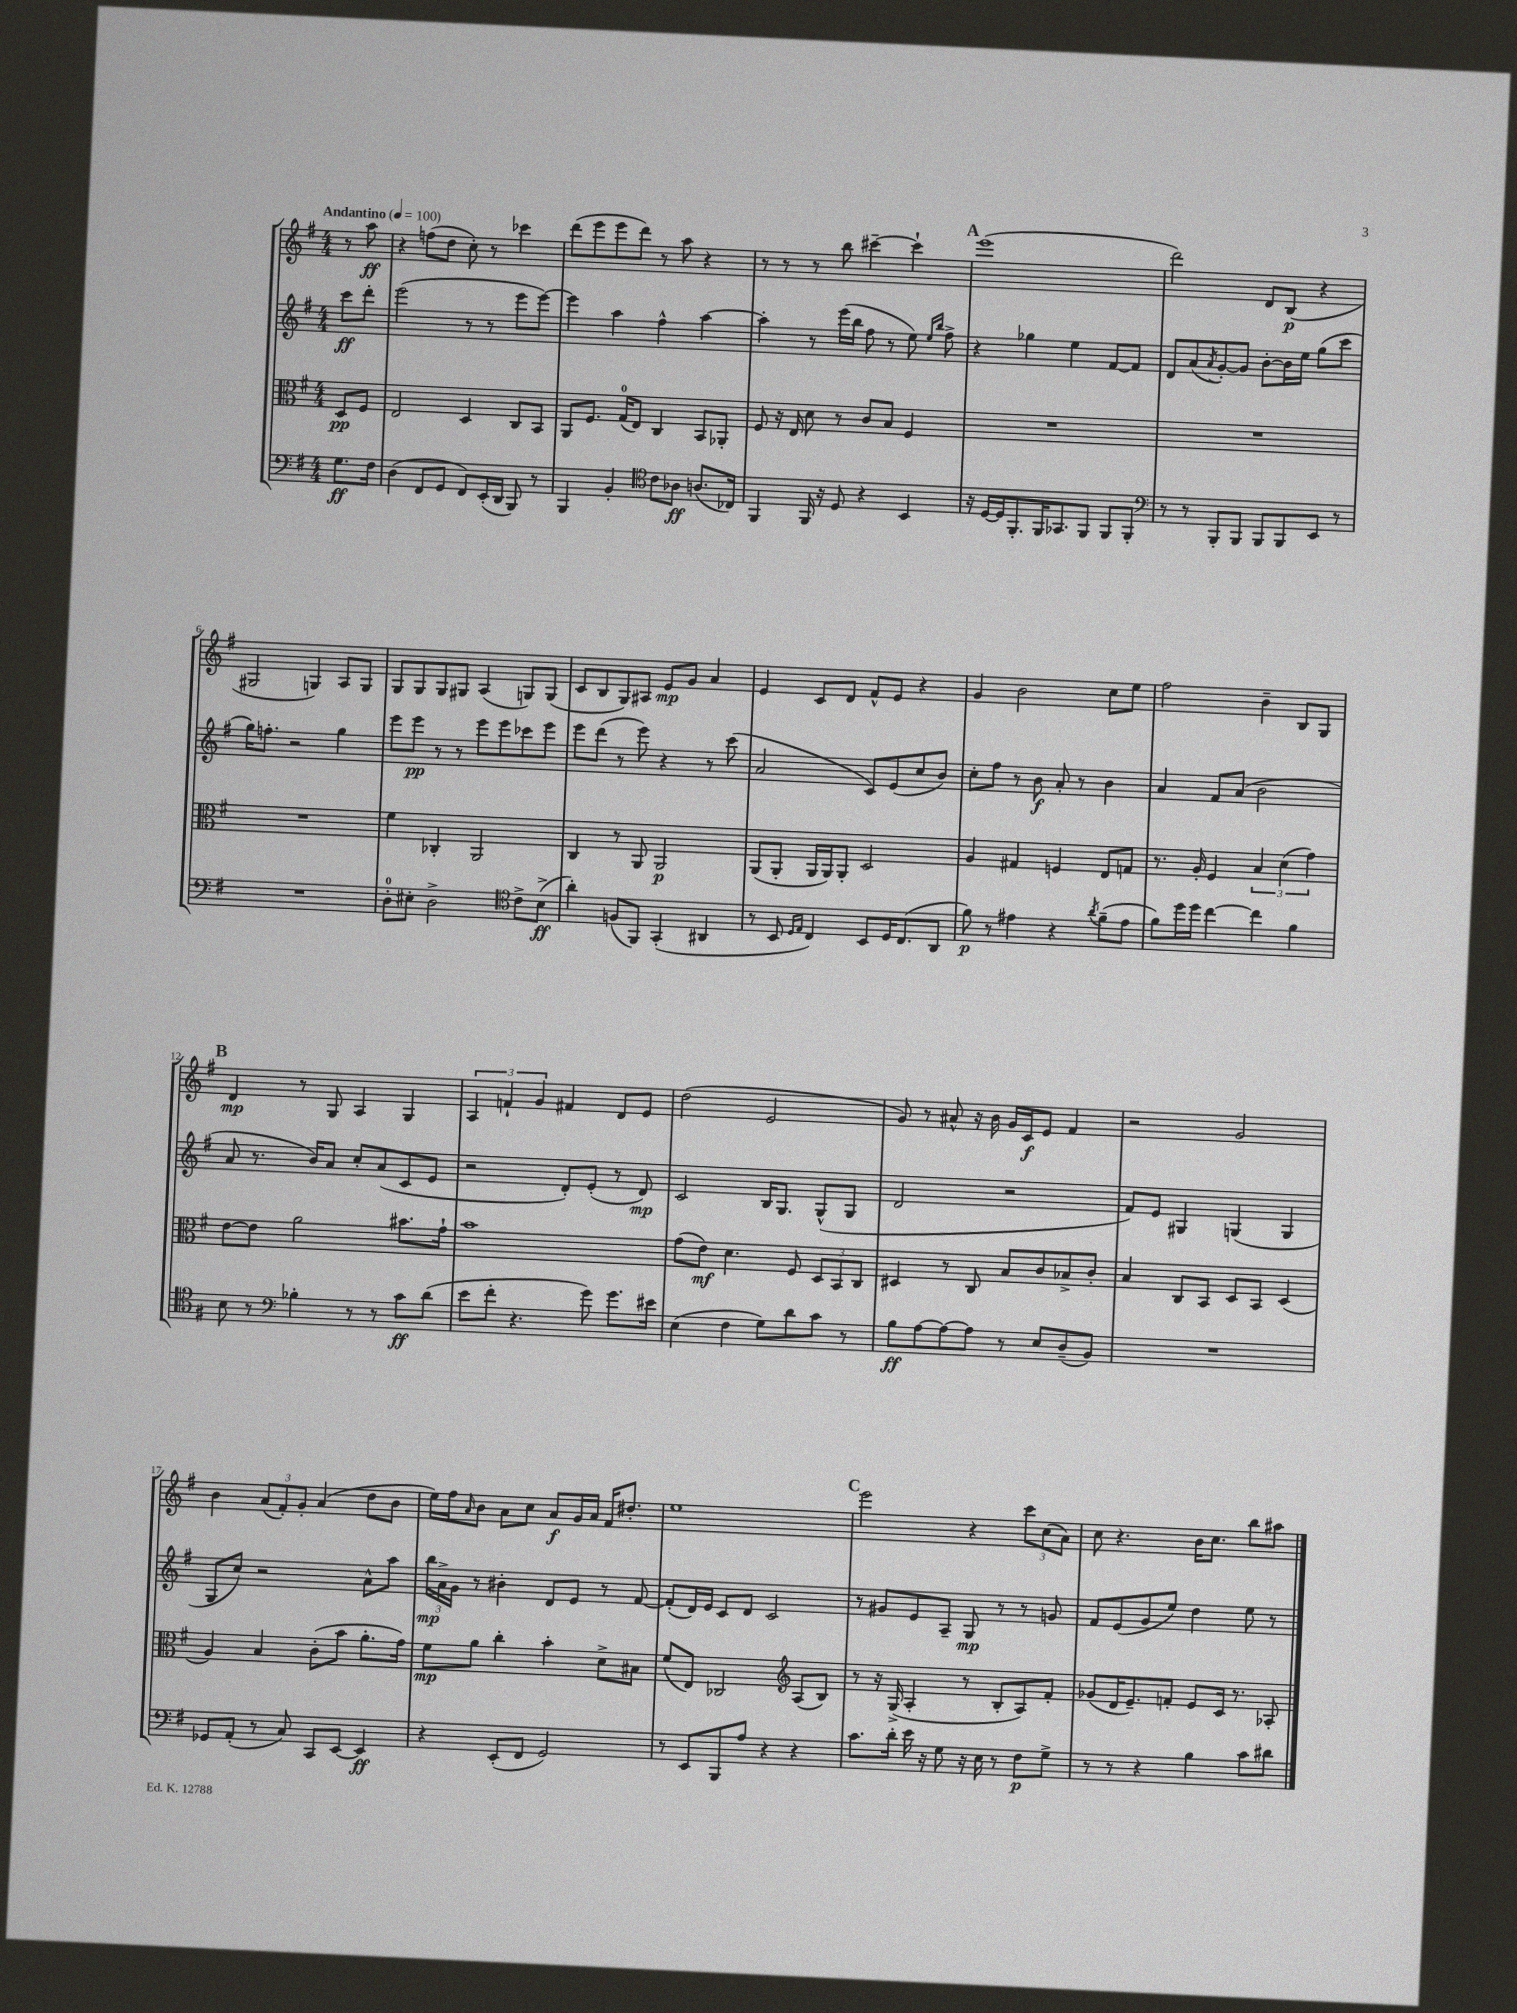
<<
\new StaffGroup <<
\new Staff = "s0" {
    \clef treble \key g \major \numericTimeSignature \time 4/4 \partial 4 \tempo "Andantino" 4 = 100
    r8 a''8\ff |
    r4 f''8( d''8 c''8-.) r8 ces'''4 |
    d'''8( e'''8 e'''8 d'''8) r8 a''8 r4 |
    r8 r8 r8 b''8 cis'''4~-- cis'''4-! |
    \mark \markup { \bold "A" } e'''1( |
    d'''2) d'8 b8\p( r4 |
    gis2 g4) a8 g8 |
    g8 g8 g8 gis8 a4( g8) g8( |
    c'8 b8 g8) ais8 e'8\mp g'8 a'4 |
    e'4 c'8 d'8 fis'8-^ e'8 r4 |
    g'4 b'2 c''8 e''8 |
    fis''2 b'4-- b8 g8 |
    \mark \markup { \bold "B" } d'4\mp r8 g8 a4 g4 |
    \tuplet 3/2 { a4 f'4-! g'4 } fis'4 d'8 e'8 |
    d''2( e'2 |
    g'8) r8 ais'8-^ r16 b'16 g'16 c'16\f e'8 fis'4 |
    r2 g'2 |
    b'4 \tuplet 3/2 { a'8( fis'8-.) g'8-. } a'4( d''8 b'8 |
    e''16) fis''16 \grace { a'16 } b'8 a'8 c''8 a'8\f g'16 a'16 fis'16 dis''8.-. |
    e''1 |
    \mark \markup { \bold "C" } e'''2 r4 \tuplet 3/2 { c'''8 c''8( a'8) } |
    c''8 r4. b'16 c''8. b''8 ais''8 \bar "|." |
}
\new Staff = "s1" {
    \clef treble \key g \major \numericTimeSignature \time 4/4 \partial 4
    c'''8\ff d'''8-. |
    e'''2( r8 r8 e'''8 e'''8~) |
    e'''4 a''4 fis''4-^ a''4~ |
    a''4-. r8 e'''16( b''16 fis''8 r8 e''8) \grace { e''16 b''16 } fis''8-> |
    \mark \markup { \bold "A" } r4 ges''4 e''4 fis'8~ fis'8 |
    d'8 a'8( \acciaccatura { a'8 } g'8~-.) g'8 b'8~-. b'16 e''16 g''8( c'''8 |
    g''16) f''8.-. r2 g''4 |
    e'''8 e'''8\pp r8 r8 e'''8 e'''8 ces'''8 e'''8 |
    e'''8 d'''8( r8 e'''8) r4 r8 c'''8( |
    a'2 c'8) e'8( c''8 b'8) |
    c''8-. fis''8 r8 b'8\f a'8-. r8 b'4 |
    a'4 fis'8 a'8( b'2 |
    \mark \markup { \bold "B" } a'8 r8. b'16) a'8 c''8-. a'8( c'8 e'8 |
    r2 d'8-.) e'8-.( r8 d'8\mp) |
    c'2 b16 g8. g8-^( g8 |
    d'2 r2 |
    fis'8) e'8 gis4 g4( g4 |
    g8 c''8) r2 a'8-^ a''8 |
    \tuplet 3/2 { b''16\mp a'16-> g'16 } r8 bis'4-. d'8 e'8 r8 fis'8~ |
    fis'8-.( d'16) e'16 c'8 d'8 c'2 |
    \mark \markup { \bold "C" } r8 gis'8 e'8 a8-- g8\mp r8 r8 g'8 |
    fis'8 e'8( g'8 e''8) d''4 e''8 r8 \bar "|." |
}
\new Staff = "s2" {
    \clef alto \key g \major \numericTimeSignature \time 4/4 \partial 4
    d8\pp fis8 |
    e2 d4 c8 b,8 |
    a,8 fis8. g16-0( e8) c4 b,8 aes,8-. |
    fis8 r16 e16 d'8 r8 c'8 b8 fis4 |
    \mark \markup { \bold "A" } R1 |
    R1 |
    R1 |
    fis'4 ces4-. a,2 |
    c4 r8 a,8 a,2\p |
    a,8( a,8-. a,16 a,16) a,8-. d2 |
    a4 gis4 f4 e8 g8 |
    r8. a16-. fis4 \tuplet 3/2 { b4 d'4( g'4) } |
    \mark \markup { \bold "B" } e'8~ e'8 a'2 bis'8. g'16-! |
    b'1 |
    g'8( e'8\mf) d'4. fis8 \tuplet 3/2 { d8 b,8 c8 } |
    dis4 r8 c8 b8 c'8 bes8-> c'8-. |
    b4 c8 b,8 d8 b,8 d4( |
    a4) b4 c'8-.( b'8 a'8.-. g'16) |
    fis'8\mp a'8 c''4-. b'4-. d'8-> bis8 |
    fis'8( e8) ces2 \clef treble a8( b8) |
    \mark \markup { \bold "C" } r8 r16 g16->( a4-. r8 b8-. a8) fis'8-. |
    ges'8( d'16 e'8.--) f'8-. e'8 c'16 r8. aes8-. \bar "|." |
}
\new Staff = "s3" {
    \clef bass \key g \major \numericTimeSignature \time 4/4 \partial 4
    g8.\ff fis16 |
    d4( fis,8 g,8 fis,8) e,16-.( d,16 b,,8) r8 |
    b,,4 b,4-. \clef tenor c'8 aes8\ff a8.( ces16) |
    fis,4 fis,16 r16 d8 r4 b,4 |
    \mark \markup { \bold "A" } r16 d16~ d16 fis,8.-. fis,16 ges,8. fis,8 fis,8 fis,8-. |
    \clef bass r8 r8 b,,8-. b,,8 b,,8 b,,8 e,8 r8 |
    R1 |
    d8-0-. eis8-. d2-> \clef tenor c'8-> b8->\ff( |
    a'4-.) f8( fis,8) g,4-.( ais,4 |
    r8 b,8 \grace { d16 e16 } c4) b,8 d16 c8.( a,8 |
    fis'8\p) r8 eis'4 r4 \acciaccatura { a'8 } fis'8--( eis'8 |
    fis'8) d''16 d''16 c''4~ c''4 fis'4 |
    \mark \markup { \bold "B" } b8 r8 \clef bass bes4-. r8 r8 c'8\ff d'8( |
    e'8 fis'8-. r4. g'8) g'8. eis'16 |
    e4( fis4 g8) d'8 c'8 r8 |
    b8\ff a8~ a8~ a8 r8 e8 d8--( b,8) |
    R1 |
    ges,8 a,8-.( r8 c8) c,8 e,8~ e,4\ff |
    r4 e,8-.( fis,8 g,2) |
    r8 e,8 b,,8 a8 r4 r4 |
    \mark \markup { \bold "C" } c'8. d'16-. e'16 r16 g8 r16 e16 r8 fis8\p g8-> |
    r8 r8 r4 b4 c'8 dis'8 \bar "|." |
}
>>
>>
